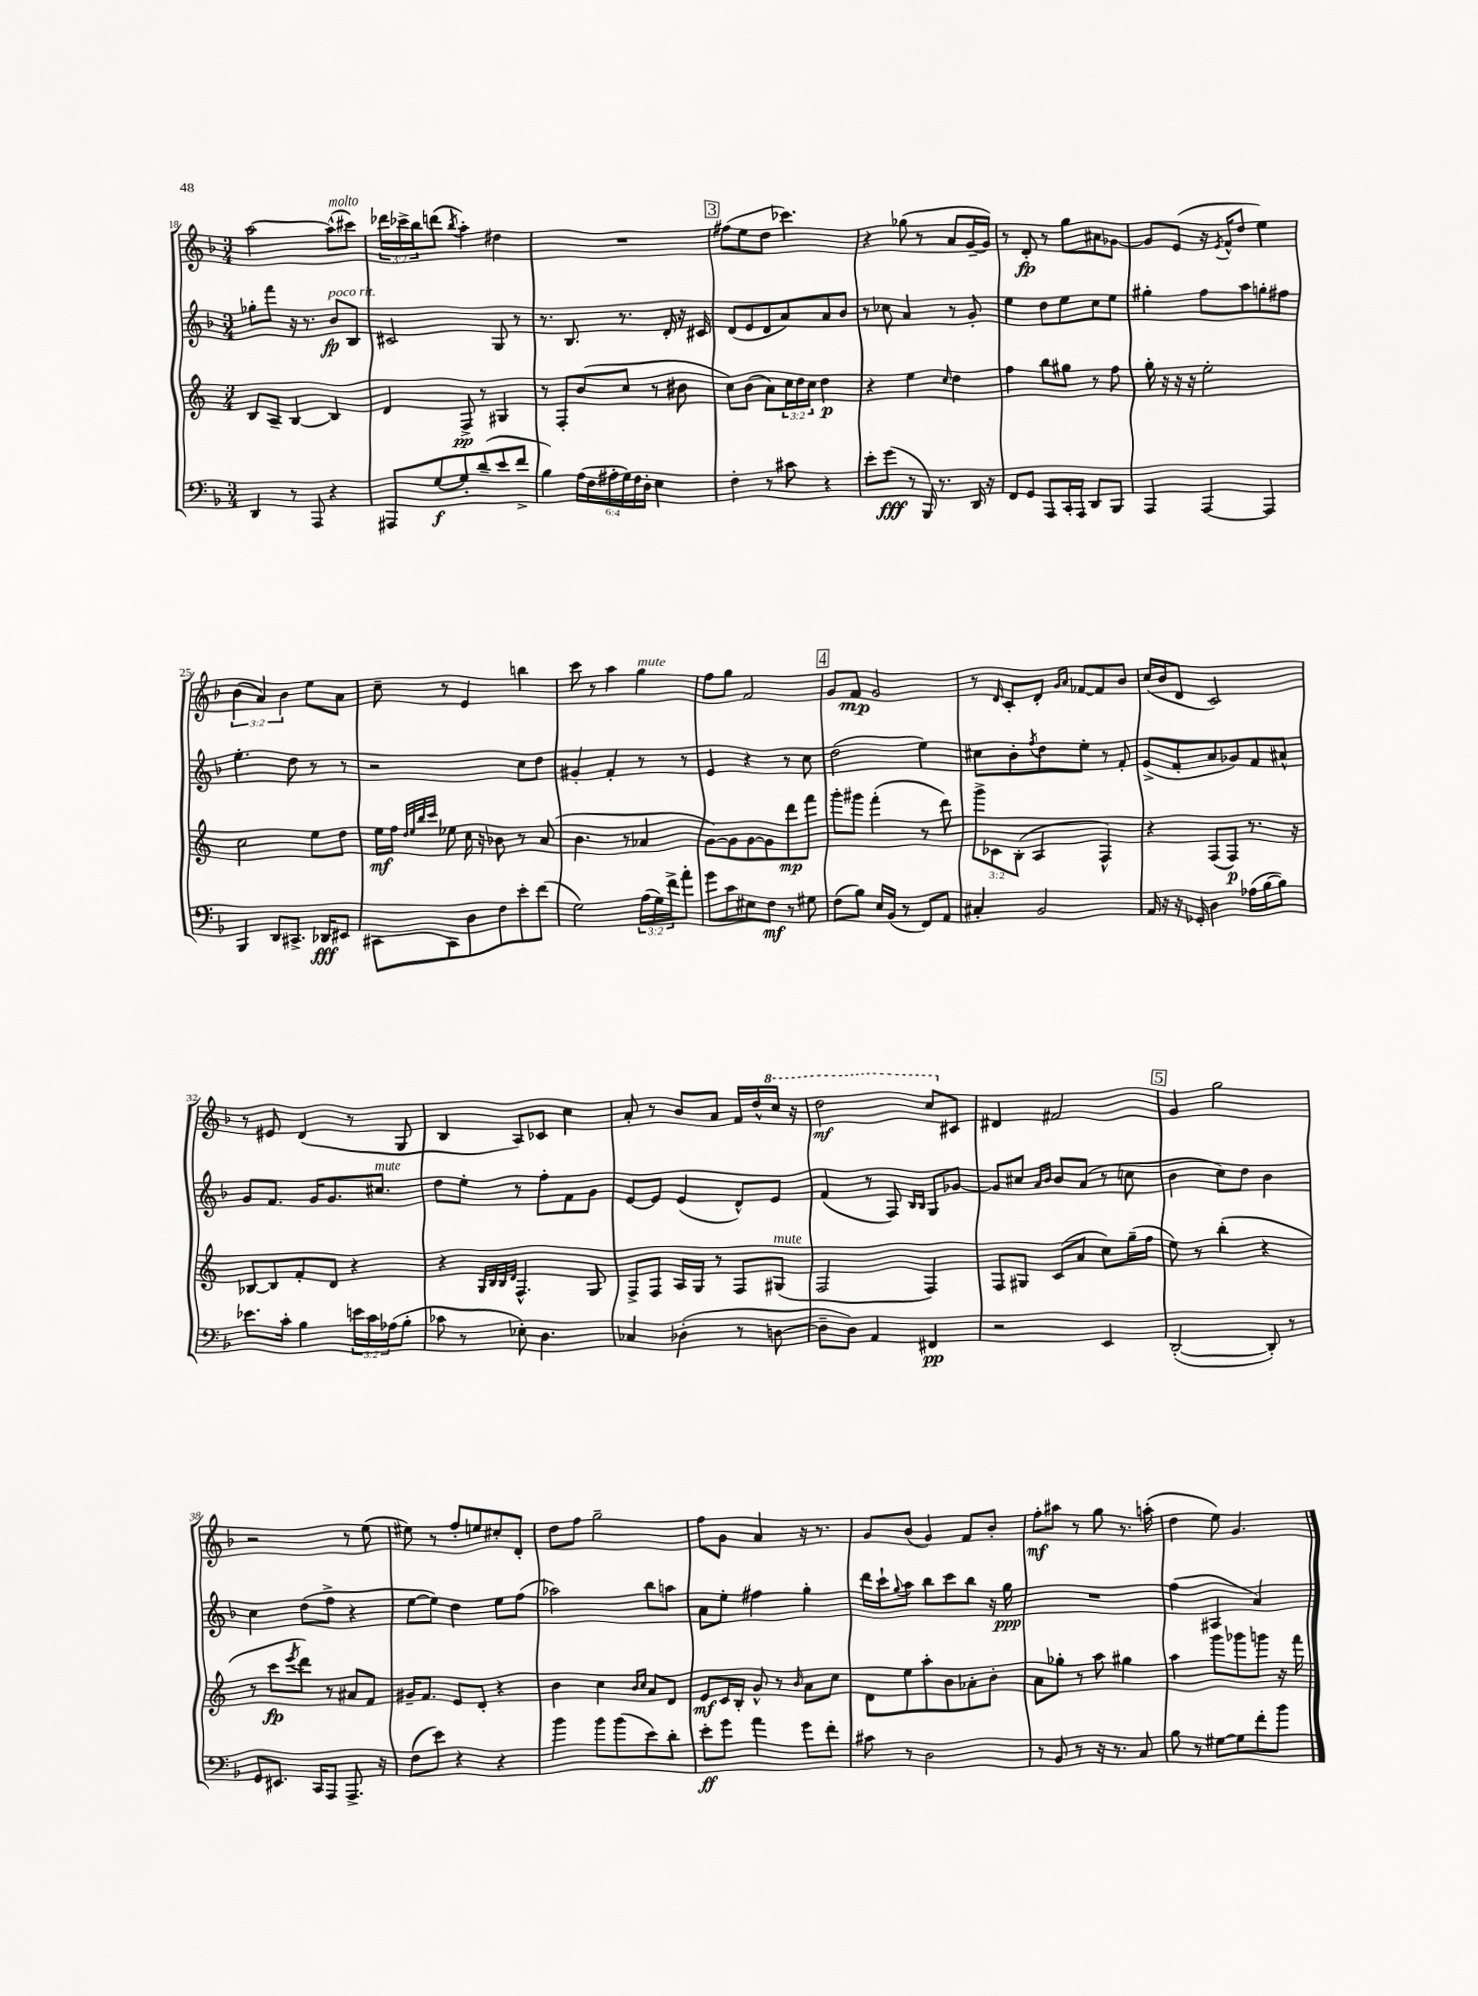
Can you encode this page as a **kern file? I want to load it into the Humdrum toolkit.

**kern	**dynam	**kern	**dynam	**kern	**dynam	**kern	**dynam
*part4	*part4	*part3	*part3	*part2	*part2	*part1	*part1
*staff4	*staff4	*staff3	*staff3	*staff2	*staff2	*staff1	*staff1
*clefF4	*	*clefG2	*	*clefG2	*	*clefG2	*
*k[b-]	*	*k[]	*	*k[b-]	*	*k[b-]	*
*M3/4	*	*M3/4	*	*M3/4	*	*M3/4	*
=18	=18	=18	=18	=18	=18	=18	=18
4DD/	.	8B/L	.	8gg-X'\L	.	[2aa\	.
.	.	8A~/J	.	8fff\J	.	.	.
8r	.	[4B/	.	16r	.	.	.
.	.	.	.	8.r	.	.	.
8AAA/	.	.	.	.	.	.	.
!	!	!	!	!	!	!LO:TX:a:i:t=molto	!
!	!	!	!	!LO:TX:a:i:t=poco rit.	!	!	!
4r	.	4B/]	.	8b-/L	fp	(8aa^^\L]	.
.	.	.	.	8B-/J	.	8ccc#X\J)	.
=19	=19	=19	=19	=19	=19	=19	=19
8AAA#X/L	.	4d/	.	2c#X/	.	24ddd-X\LL	.
.	.	.	.	.	.	24ccc-X^\	.
.	.	.	.	.	.	24bb-\J	.
[8G/	f	.	.	.	.	(8dddn\J	.
.	.	.	.	.	.	8qbb-/	.
8G'/]	.	8F^/	pp	.	.	4aa'\)	.
(8d~/	.	8r	.	.	.	.	.
8e/	.	4G#X/	.	8G/	.	4dd#X\	.
8f^/J	.	.	.	8r	.	.	.
=20	=20	=20	=20	=20	=20	=20	=20
4B-\)	.	8r	.	8.r	.	2.r	.
.	.	8F'/L	.	.	.	.	.
.	.	.	.	8.B-/	.	.	.
(24A\LL	.	(8b/	.	.	.	.	.
24F\	.	.	.	.	.	.	.
24A#X'\	.	.	.	.	.	.	.
24G\)	.	8cc/J	.	8.r	.	.	.
24F\	.	.	.	.	.	.	.
24D'\JJ	.	.	.	.	.	.	.
4E\	.	8r	.	.	.	.	.
.	.	.	.	16d'/	.	.	.
.	.	8b#X\	.	16r	.	.	.
.	.	.	.	16c#X/	.	.	.
!!LO:REH:place=s1:t=3
=21	=21	=21	=21	=21	=21	=21	=21
4F'\	.	8cc\L)	.	(8d/L	.	(8ff#X\L	.
.	.	(8b\J	.	8e/	.	8ee\	.
8r	.	8a\L)	.	8d/	.	8dd\J	.
8c#X\	.	24cc\L	.	8a/)	.	4.ccc-X\)	.
.	.	24dd\	.	.	.	.	.
.	.	24cc\JJ	.	.	.	.	.
4r	.	4dd\	p	8a/	.	.	.
.	.	.	.	8b-/J	.	.	.
=22	=22	=22	=22	=22	=22	=22	=22
8e'\L	.	4r	.	8r	.	4r	.
(8g\J	fff	.	.	8cc-X\	.	.	.
8r	.	4ee\	.	4a/	.	(8gg-X\	.
16BBB-/)	.	.	.	.	.	8r	.
8.r	.	.	.	.	.	.	.
.	.	16qqcc/	.	.	.	.	.
.	.	4dd\	.	8r	.	8a/L	.
16DD/	.	.	.	8g'/	.	[16g~/L	.
16r	.	.	.	.	.	16g/JJ])	.
=23	=23	=23	=23	=23	=23	=23	=23
8FF/L	.	4ff\	.	4ee\	.	8r	.
8GG/J	.	.	.	.	.	8d'/	fp
8AAA/L	.	8bb\L	.	8dd\L	.	8r	.
16CC'/L	.	8gg#X\J	.	8ee\	.	8gg\L	.
16AAA/JJ	.	.	.	.	.	.	.
8DD/L	.	8r	.	8cc\	.	8a#X\	.
8BBB-/J	.	8ff\	.	8ee\J	.	[8g-X\J	.
=24	=24	=24	=24	=24	=24	=24	=24
4AAA/	.	16gg'\	.	4gg#X'\	.	8g-/L]	.
.	.	16r	.	.	.	.	.
.	.	16r	.	.	.	(8e/J	.
.	.	16r	.	.	.	.	.
[4AAA/	.	2ee'\	.	8ff\L	.	16r	.
.	.	.	.	.	.	8qe/	.
.	.	.	.	.	.	16f^^/KL	.
.	.	.	.	8aa\	.	8dd/J	.
4AAA/]	.	.	.	8ggn'\	.	4ee\)	.
.	.	.	.	8ff#X\J	.	.	.
!!LO:LB:g=z
=25	=25	=25	=25	=25	=25	=25	=25
4BBB-/	.	2cc\	.	4.ee'\	.	(6b-\	.
.	.	.	.	.	.	6a/)	.
8DD/L	.	.	.	.	.	.	.
.	.	.	.	.	.	6b-\	.
8.CC#X^/J	.	.	.	8dd\	.	.	.
.	.	8ee\L	.	8r	.	8ee\L	.
16DD-X/KL	fff	.	.	.	.	.	.
8EE#X/J	.	8dd\J	.	8r	.	8a\J	.
=26	=26	=26	=26	=26	=26	=26	=26
[8CC#X\L	.	16ee\LL	mf	2r	.	8cc~\	.
.	.	16ff\JJ	.	.	.	.	.
.	.	32qqdd/LLL	.	.	.	.	.
.	.	32qqee/	.	.	.	.	.
.	.	32qqbb/	.	.	.	.	.
.	.	32qqccc/JJJ	.	.	.	.	.
8CC#\]	.	8ee-X\	.	.	.	8r	.
8D\	.	16cc\	.	.	.	4e/	.
.	.	16r	.	.	.	.	.
8F\	.	8b-X\	.	.	.	.	.
8e'\	.	8r	.	8cc\L	.	4bbn\	.
(8f\J	.	(8a/	.	8dd\J	.	.	.
=27	=27	=27	=27	=27	=27	=27	=27
2G\)	.	4.b\	.	4g#X'/	.	8ccc\	.
.	.	.	.	.	.	8r	.
.	.	.	.	4f'/	.	4aa\	.
.	.	8r	.	.	.	.	.
!	!	!	!	!	!	!LO:TX:a:i:t=mute	!
(24A\LL	.	4a-X/	.	8r	.	4gg\	.
24G\)	.	.	.	.	.	.	.
24f^\J	.	.	.	.	.	.	.
8a'\J	.	.	.	8r	.	.	.
=28	=28	=28	=28	=28	=28	=28	=28
8g\L	.	[8g\L)	.	4e/	.	8ff\L	.
8c\	.	8g\]	.	.	.	8gg\J	.
8E#X\	.	[8g\	.	4r	.	2f/	.
8F\J	mf	8g\]	.	.	.	.	.
8r	.	8ddd\	mp	8r	.	.	.
8G#X\	.	8fff\J	.	8cc\	.	.	.
!!LO:REH:place=s1:t=4
=29	=29	=29	=29	=29	=29	=29	=29
(8F\L	.	8ggg'\L	.	(2dd\	.	8g/L	.
8B-\J)	.	8ggg#X\J	.	.	.	8f/J	mp
16E/LL	.	(4fff'\	.	.	.	2g/	.
(16BB-/JJ	.	.	.	.	.	.	.
8r	.	.	.	.	.	.	.
8FF/L)	.	8r	.	4ee\)	.	.	.
8AA/J	.	8ddd\)	.	.	.	.	.
=30	=30	=30	=30	=30	=30	=30	=30
4C#X'/	.	12ggg^\L	.	8cc#X\L	.	8r	.
.	.	12c-X\	.	.	.	.	.
.	.	.	.	.	.	16qqd/	.
.	.	.	.	8b-'\	.	8c'/L	.
.	.	(12B'\J	.	.	.	.	.
.	.	.	.	8qff/	.	.	.
2BB-/	.	4A/	.	8dd\	.	8d'/J	.
.	.	.	.	.	.	16qqg/LL	.
.	.	.	.	.	.	16qqa/JJ	.
.	.	.	.	8ee'\J	.	[8f-X/L	.
.	.	4F^^/)	.	8r	.	8f-/]	.
.	.	.	.	8f'/	.	8b-/J	.
=31	=31	=31	=31	=31	=31	=31	=31
16AA/	.	4r	.	(8e^/L	.	(16cc/LL	.
16r	.	.	.	.	.	16b-/J	.
16r	.	.	.	8f'/	.	8d/J	.
16GG-X'/	.	.	.	.	.	.	.
4D\	.	(8F/L	.	8a/	.	2c/)	.
.	.	8F/J)	p	8g-X/)	.	.	.
(16A-X\LL	.	8.r	.	8f/	.	.	.
[16B-\J	.	.	.	.	.	.	.
8B-\J])	.	.	.	8a#X^^/J	.	.	.
.	.	16r	.	.	.	.	.
!!LO:LB:g=z
=32	=32	=32	=32	=32	=32	=32	=32
8.e-X\L	.	[8B-X/L	.	8g/L	.	8r	.
.	.	8B-/]	.	8.f/J	.	8e#X/	.
16c'\Jk	.	.	.	.	.	.	.
4B-\	.	8f'/	.	.	.	(4d/	.
.	.	.	.	16g/KL	.	.	.
.	.	8d/J	.	8.g/	.	.	.
24en\LL	.	4r	.	.	.	8r	.
24c\	.	.	.	.	.	.	.
!	!	!	!	!LO:TX:a:i:t=mute	!	!	!
.	.	.	.	8.cc#X/J	.	.	.
(24A-X\J	.	.	.	.	.	.	.
8B-'\J	.	.	.	.	.	8G/	.
=33	=33	=33	=33	=33	=33	=33	=33
8c-X\	.	4r	.	8dd\L	.	4B-/	.
8r	.	.	.	8ee'\J	.	.	.
.	.	32qqG/LLL	.	.	.	.	.
.	.	32qqB/	.	.	.	.	.
.	.	32qqB/	.	.	.	.	.
.	.	32qqd/JJJ	.	.	.	.	.
8E-X'\)	.	4.F^^/	.	8r	.	8A/L)	.
4.D\	.	.	.	8ff'\L	.	8c-X/J	.
.	.	.	.	8f\	.	4cc\	.
.	.	8G/	.	8g\J	.	.	.
=34	=34	=34	=34	=34	=34	=34	=34
4C-X/	.	8F^/L	.	[8e/L	.	8a'/	.
.	.	8F/J	.	8e/J]	.	8r	.
(4D-X'\	.	16A/LL	.	(4e/	.	8b-/L	.
.	.	16G/JJ	.	.	.	.	.
.	.	8r	.	.	.	8a/J	.
8r	.	8F/L	.	8d^^/L)	.	16f/LL	.
.	.	.	.	.	.	16dd^^/	.
*	*	*	*	*	*	*8va	*
!	!	!LO:TX:a:i:t=mute	!	!	!	!	!
[8Dn\	.	(8G#X/J	.	8e/J	.	16ccc/JJ	.
.	.	.	.	.	.	16r	.
=35	=35	=35	=35	=35	=35	=35	=35
8D~\L]	.	2F/	.	(4f/	.	2ddd\	mf
8D\J)	.	.	.	.	.	.	.
4AA/	.	.	.	8r	.	.	.
.	.	.	.	8F/)	.	.	.
.	.	.	.	16qqB-/LL	.	.	.
.	.	.	.	16qqB-/JJ	.	.	.
4FF#X/	pp	4F/)	.	8G/L	.	8ccc/L	.
*	*	*	*	*	*	*X8va	*
.	.	.	.	[8g-X/J	.	8c#X/J	.
=36	=36	=36	=36	=36	=36	=36	=36
2r	.	8F/L	.	8g-/L]	.	4d#X/	.
.	.	8G#X/J	.	8cc#X/J	.	.	.
.	.	.	.	16qqa/LL	.	.	.
.	.	.	.	16qqb-/JJ	.	.	.
.	.	(8c/L	.	8b-/L	.	2f#X/	.
.	.	8a/J	.	(8a/J	.	.	.
4EE/	.	8cc\L)	.	8r	.	.	.
.	.	(16gg~\L	.	8ccn\	.	.	.
.	.	16ff\JJ	.	.	.	.	.
!!LO:REH:place=s1:t=5
=37	=37	=37	=37	=37	=37	=37	=37
([2DD'/	.	8ee\)	.	4b-\	.	4g/	.
.	.	8r	.	.	.	.	.
.	.	(4bb'\	.	8cc\L)	.	2gg\	.
.	.	.	.	8dd\J	.	.	.
8DD'/])	.	4r	.	4b-\	.	.	.
8r	.	.	.	.	.	.	.
!!LO:LB:g=z
=38	=38	=38	=38	=38	=38	=38	=38
8GG/L	.	8r	.	4cc\	.	2r	.
8.EE#X/J	.	8ccc\L	fp	.	.	.	.
.	.	8qeee/	.	.	.	.	.
.	.	8ddd\J)	.	(8dd\L	.	.	.
16CC/KL	.	.	.	.	.	.	.
8AAA/J	.	8r	.	8ff^\J	.	.	.
8.AAA^/	.	8a#X/L	.	4r	.	8r	.
.	.	8f/J	.	.	.	(8ee\	.
16r	.	.	.	.	.	.	.
=39	=39	=39	=39	=39	=39	=39	=39
(8F\L	.	16g#X~/KL	.	[8ee\L	.	8ee#X\)	.
.	.	8.f/J	.	.	.	.	.
8e\J)	.	.	.	8ee\J])	.	8r	.
4r	.	8e/L	.	4dd\	.	8ff'/L	.
.	.	8d'/J	.	.	.	8een/	.
4r	.	4r	.	8ee\L	.	8cc#X'/	.
.	.	.	.	(8ff\J	.	8d'/J	.
=40	=40	=40	=40	=40	=40	=40	=40
4b-\	.	4b\	.	2aa-X\)	.	8dd\L	.
.	.	.	.	.	.	8ff\J	.
8b-\L	.	4cc\	.	.	.	2gg~\	.
(8b-\	.	.	.	.	.	.	.
.	.	16qqb/LL	.	.	.	.	.
.	.	16qqcc/JJ	.	.	.	.	.
8e\)	.	8a/L	.	8bb-\L	.	.	.
8d'\J	.	8d/J	.	8aan\J	.	.	.
=41	=41	=41	=41	=41	=41	=41	=41
8e'\L	ff	8e/L	mf	8a\L	.	8ff\L	.
8g\J	.	16c/L	.	8ee'\J	.	8g\J	.
.	.	16B'/JJ	.	.	.	.	.
4a\	.	8g^^/	.	4ff#X\	.	4a/	.
.	.	8r	.	.	.	.	.
.	.	16qqb/	.	.	.	.	.
8g\L	.	8a\L	.	4gg'\	.	16r	.
.	.	.	.	.	.	8.r	.
8f'\J	.	8cc\J	.	.	.	.	.
=42	=42	=42	=42	=42	=42	=42	=42
8c#X\	.	8d\L	.	16ddd\LL	.	8g/L	.
.	.	.	.	16ccc`\J	.	.	.
.	.	.	.	8qqgg/	.	.	.
8r	.	8ee\	.	8aa\J	.	(8b-/J	.
2D\	.	8aa'\	.	8bb-\L	.	4g/)	.
.	.	8b\	.	8ccc\	.	.	.
.	.	8a-X'\	.	8bb-\J	.	8f/L	.
.	.	8b'\J	.	16r	.	8b-'/J	.
.	.	.	.	16gg\	ppp	.	.
=43	=43	=43	=43	=43	=43	=43	=43
8r	.	8a\L	.	2.r	.	8ff'\L	mf
8BB-/	.	8gg-X'\J	.	.	.	8aa#X\J	.
8r	.	8r	.	.	.	8r	.
16r	.	8aa\	.	.	.	8gg\	.
8.r	.	.	.	.	.	.	.
.	.	4gg#X\	.	.	.	8.r	.
8C/	.	.	.	.	.	.	.
.	.	.	.	.	.	(16aan'\	.
=44	=44	=44	=44	=44	=44	=44	=44
8B-\	.	4aa\	.	(4ff\	.	4dd\	.
8r	.	.	.	.	.	.	.
[8G#X\L	.	8ggg\L	.	4A#X/	.	8ee\)	.
8G#\]	.	8ggg-X\	.	.	.	4.g/	.
8f'\	.	8gggn\J	.	4a/)	.	.	.
8b-\J	.	16r	.	.	.	.	.
.	.	16fff\	.	.	.	.	.
==	==	==	==	==	==	==	==
*-	*-	*-	*-	*-	*-	*-	*-
